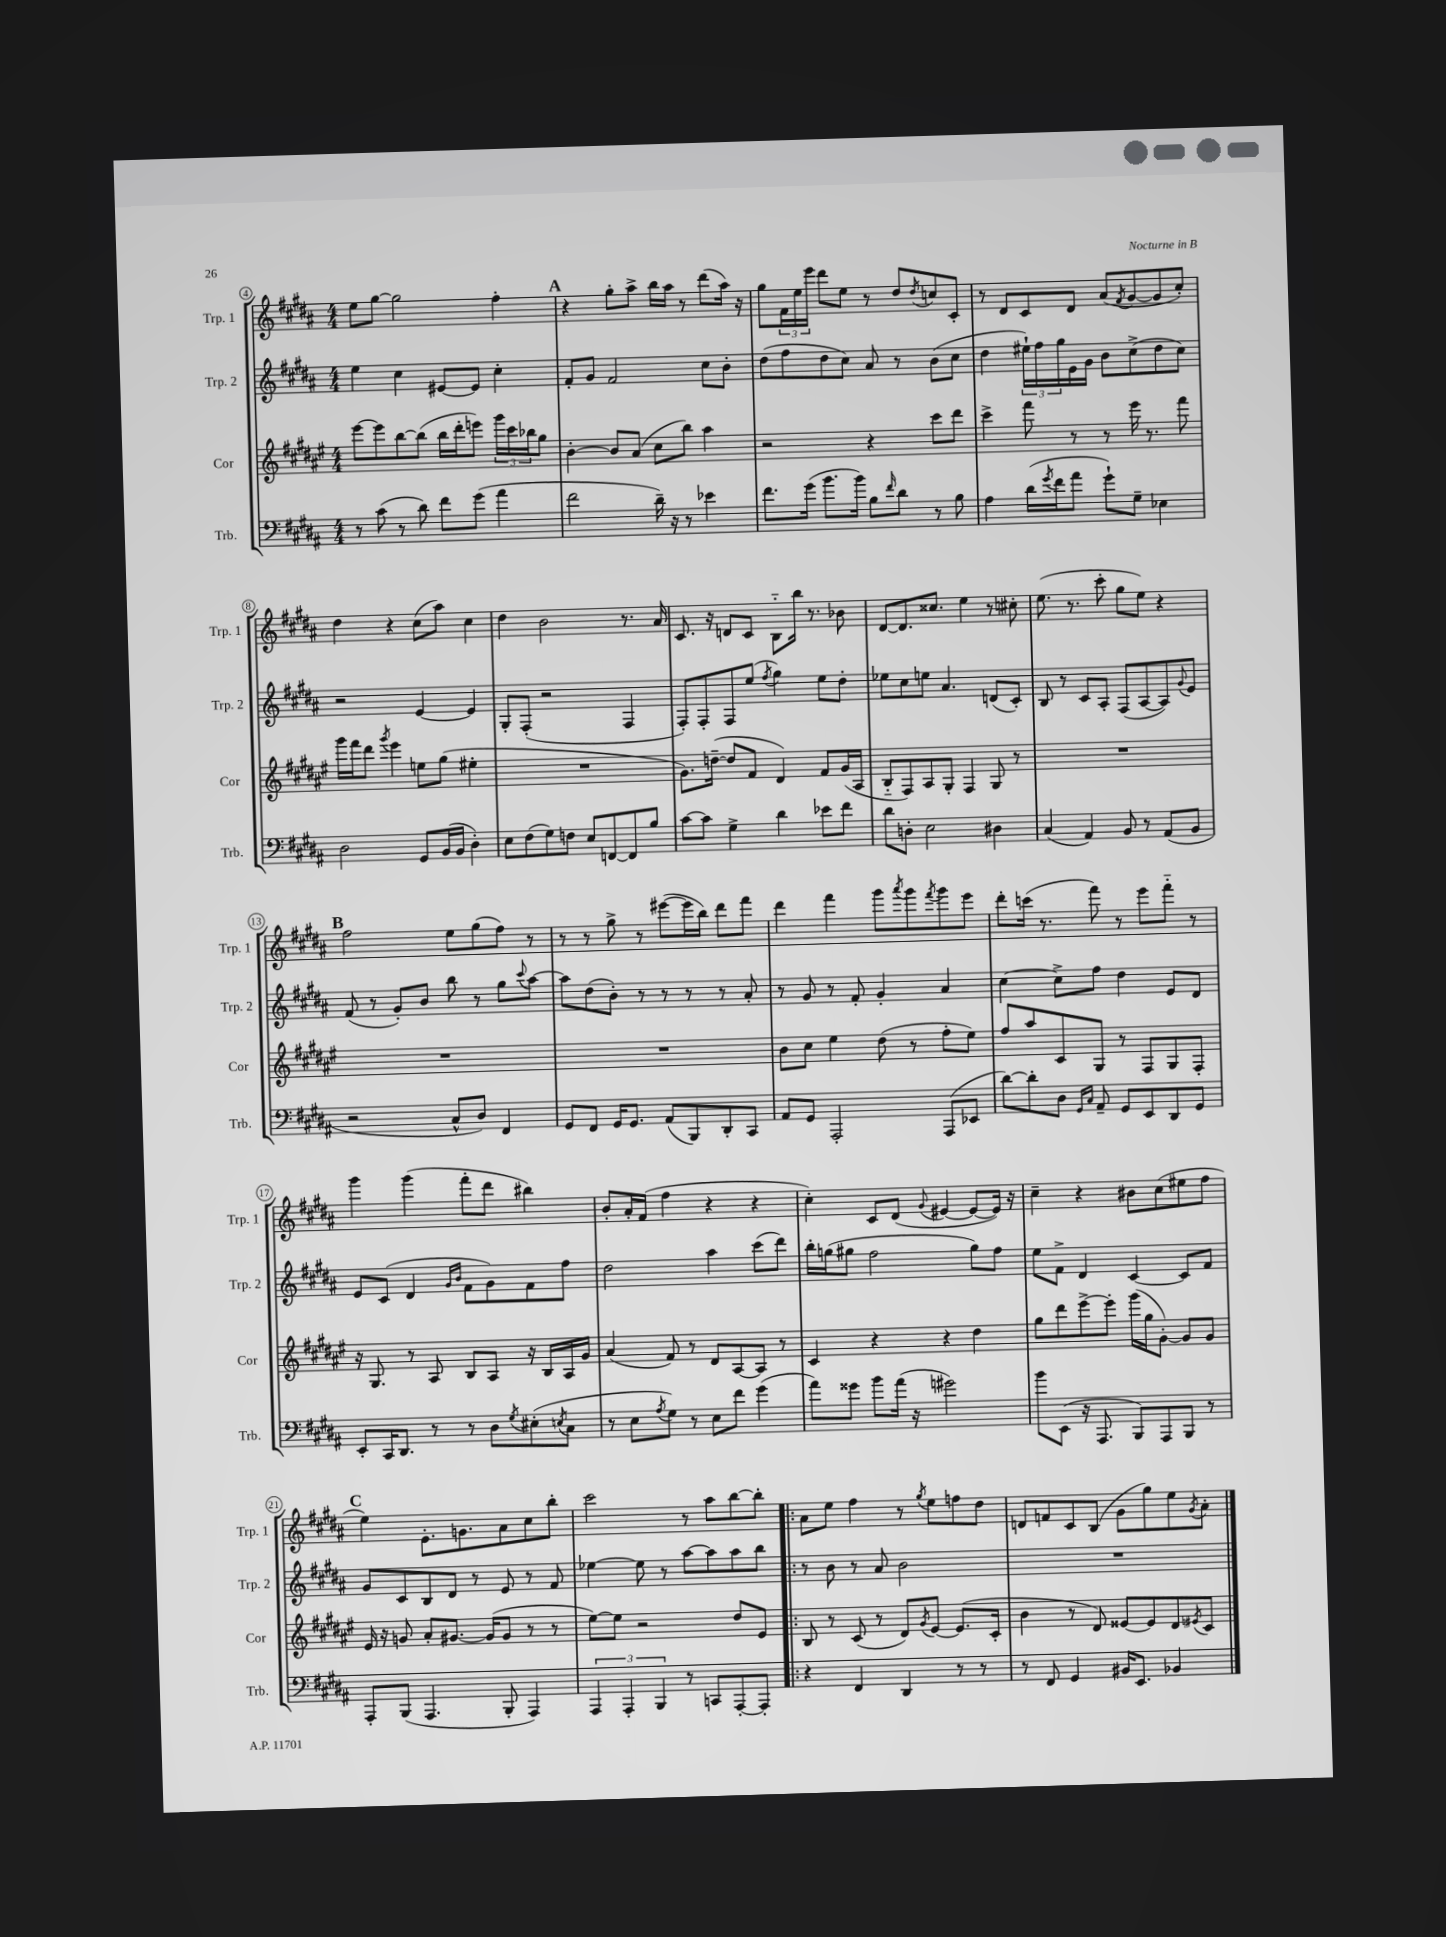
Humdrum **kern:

**kern	**kern	**kern	**kern
*part4	*part3	*part2	*part1
*staff4	*staff3	*staff2	*staff1
*I"Trb.	*I"Cor	*I"Trp. 2	*I"Trp. 1
*I'Trb.	*I'Cor	*I'Trp. 2	*I'Trp. 1
*clefF4	*clefG2	*clefG2	*clefG2
*k[f#c#g#d#a#]	*k[f#c#g#d#a#e#]	*k[f#c#g#d#a#]	*k[f#c#g#d#a#]
*M4/4	*M4/4	*M4/4	*M4/4
=4	=4	=4	=4
8r	[8eee#\L	4ee\	8ee\L
(8c#\	8eee#\]	.	[8gg#\J
8r	[8bb\	4cc#\	2gg#\]
8d#\)	(8bb\J]	.	.
8f#\L	16bb\LL	[8e#X/L	.
.	16ddd#'\J	.	.
(8g#\J	8eeen\J)	8e#/J]	.
4a#\	24ggg#\LL	4cc#'\	4ff#'\
.	24ccc#\	.	.
.	24bb-X\J	.	.
.	8gg#\J	.	.
!!LO:REH:place=s1:t=A
=5	=5	=5	=5
2f#\	[4b'\	8f#'/L	4r
.	.	8g#/J	.
.	8b/L]	2f#/	8gg#'\L
.	(8a#/J	.	8aa#^\J
16d#~\)	8cc#\L	.	16bb\LL
16r	.	.	16aa#\JJ
8r	8bb\J)	.	8r
4e-X\	4aa#\	8cc#\L	(8ddd#\L
.	.	8b'\J	16aa#\Jk)
.	.	.	16r
=6	=6	=6	=6
8.f#\L	2r	(8dd#\L	8gg#\L
.	.	8ff#\	24f#\L
.	.	.	24ee\
(16g#\Jk	.	.	.
.	.	.	24eee\JJ
8.b\L	.	8dd#\	8ddd#\L
.	.	8cc#\J)	8ee\J
16b\Jk)	.	.	.
8B\L	4r	8a#/	8r
16qqf#/	.	.	.
8d#\J	.	8r	8dd#/L
.	.	.	8qdd#/
8r	8ccc#\L	(8b\L	8ccn/
8B\	8ddd#\J	8cc#\J	8c#'/J
=7	=7	=7	=7
4A#\	4ccc#^\	4dd#\	8r
.	.	.	8d#/L
(16d#\LL	8fff#\	24ee#X`\LL)	8c#/
.	.	24ff#\	.
8qg#/	.	.	.
16f#\J	.	.	.
.	.	24gg#\	.
8a#\J	8r	16e\	8d#/J
.	.	16g#\JJ	.
8g#`\L)	8r	8b\L	(8a#/L
.	.	.	8qf#/
8G#~\J	16eee#\	(8cc#^\	[8g#/
.	8.r	.	.
4E-X\	.	8dd#\	8g#/]
.	8fff#\	8cc#\J)	8cc#'/J)
!!LO:LB:g=z
=8	=8	=8	=8
2D#\	16ggg#\LL	2r	4dd#\
.	16fff#\J	.	.
.	8ddd#\J	.	.
.	8qggg#/	.	.
.	4eee#\	.	4r
8GG#/L	8een\L	[4e/	(8cc#\L
(16BB/L	(8gg#\J	.	8aa#\J)
16BB/JJ	.	.	.
4D#'\)	4ee#X'\	4e/]	4cc#\
=9	=9	=9	=9
8E\L	1r	8G#'/L	4dd#\
(8F#\	.	(8F#'/J	.
8G#\)	.	2r	2b\
8Fn\J	.	.	.
8E/L	.	.	.
[8FFn/	.	.	.
8FF/]	.	4F#/	8.r
8B/J	.	.	.
.	.	.	16a#/
=10	=10	=10	=10
[8c#\L	8.g#\L)	8F#'/L)	8.c#/
8c#\J]	.	8F#'/	.
.	([16ddn~\Jk	.	16r
4G#^\	8dd/L]	8F#/	8dn/L
.	8f#/J	(8ee/J	8c#/J
.	.	8qff#/	.
4d#\	4d#/)	4gg#\)	8B\L
.	.	.	16bb\Jk
.	.	.	8.r
8e-X\L	8f#/L	8ee\L	.
8f#\J	(16g#/L	8dd#'\J	8b-X\
.	16A#/JJ	.	.
=11	=11	=11	=11
8d#\L	8B/L	8ee-X\L	[8d#/L
8Dn'\J	8F#/)	8cc#\	8.d#/]
2E\	8A#/	8een\J	.
.	.	.	8.cc##X/J
.	8G#'/J	4.a#/	.
.	4F#/	.	4ee\
4D#X\	8G#/	(8dn/L	8r
.	8r	8c#'/J)	8cc#X'\
=12	=12	=12	=12
(4C#/	1r	8B/	(8.ee\
.	.	8r	.
.	.	.	8.r
4AA#/)	.	8c#/L	.
.	.	8A#'/J	8ccc#'\
8BB/	.	(8F#/L	8gg#\L
8r	.	[8A#/	8ee\J)
(8AA#/L	.	8A#/])	4r
.	.	8qqg#/	.
8BB/J	.	8e/J	.
!!LO:LB:g=z
!!LO:REH:place=s1:t=B
=13	=13	=13	=13
2r	1r	(8f#/	2ff#\
.	.	8r	.
.	.	8g#'/L)	.
.	.	8b/J	.
8C#^^/L	.	8bb\	8ee\L
8D#/J)	.	8r	(8gg#\
4FF#/	.	8gg#\L	8ff#\J)
.	.	8qqccc#/	.
.	.	[8aa#\J	8r
=14	=14	=14	=14
8GG#/L	1r	8aa#\L]	8r
8FF#/J	.	(8dd#\	8r
16GG#/KL	.	8b'\J)	8gg#^\
8.GG#/J	.	.	.
.	.	8r	8r
(8AA#/L	.	8r	([8eee#X\L
8BBB/)	.	8r	16eee#\L]
.	.	.	16bb\JJ)
8DD#'/	.	8r	8ddd#\L
8CC#/J	.	8a#'/	8fff#\J
=15	=15	=15	=15
8AA#/L	8b\L	8r	4ddd#\
8GG#/J	8cc#\J	8g#/	.
2AAA#'/	4ee#\	8r	4fff#\
.	.	8f#'/	.
.	(8dd#\	4g#'/	8ggg#\L
.	.	.	8qaaa#/
.	8r	.	8ggg#\
.	.	.	8qfff#/
(8AAA#/L	8ff#'\L	4a#/	8ggg#\
8EE-X/J	8ee#\J)	.	8eee\J
=16	=16	=16	=16
[8d#\L)	8ff#/L	[4cc#\	8ddd#'\L
8d#'\]	8aa#/	.	(16cccn\Jk
.	.	.	8.r
8D#\J	8c#/	8cc#^\L]	.
16qqGG#/LL	.	.	.
16qqC#/JJ	.	.	.
8AA#~/	8G#/J	8ff#\J	8fff#\)
8GG#/L	8r	4dd#\	8r
8EE/	8F#/L	.	8eee\L
8DD#/	8G#/	8e/L	8fff#\J
8GG#/J	8F#'/J	8d#/J	8r
!!LO:LB:g=z
=17	=17	=17	=17
8EE'/L	16r	8e/L	4ggg#\
.	8.G#/	.	.
16CC#/K	.	(8c#/J	.
8.DD#/J	.	.	.
.	8r	4d#/	(4ggg#\
8r	8A#/	.	.
.	.	16qqg#/LL	.
.	.	16qqb/JJ	.
8r	8B/L	8f#\L	8fff#'\L
8D#\L	8A#/J	8g#\)	8ddd#\J
8qG#/	.	.	.
(8E#X'\	16r	8f#\	4bb#X\)
.	16B/LL	.	.
8qEn/	.	.	.
8C#\J	16A#/	8ff#\J	.
.	16g#/JJ	.	.
=18	=18	=18	=18
8r	(4a#/	2dd#\	8b'/L
8E\L	.	.	16a#'/L
.	.	.	(16f#/JJ
8qA#/	.	.	.
8G#\J)	8f#/)	.	4ff#\
8r	8r	.	.
8E\L	8d#/L	4aa#\	4r
8f#\J	[8A#/	.	.
(4g#\	8A#/J]	(8ccc#\L	4r
.	8r	8ddd#\J)	.
=19	=19	=19	=19
8a#\L)	4c#/	16bb'\LL	4cc#'\)
.	.	(16ggn\J	.
8g##X\J	.	8gg#X\J	.
8b\L	4r	2ff#\	8c#/L
(16a#\Jk	.	.	(8d#/J
16r	.	.	.
.	.	.	8qqg#/
2g#X\)	4r	.	[4e#X/
.	4dd#\	8gg#\L)	8e#/L_
.	.	8ff#\J	16e#/Jk])
.	.	.	16r
=20	=20	=20	=20
8b\L	8gg#\L	8ee\L	4cc#~\
(8EE\J	8ddd#\	8f#^\J	.
16r	[8eee#^\	4d#/	4r
8.AAA#/	.	.	.
.	8eee#'\J]	.	.
8BBB/L)	(16ggg#\LL	[4c#/	8b#X\L
.	16gg#\J	.	.
8AAA#/	[8g#'\J)	.	(8cc#\
8BBB/J	8g#/L]	8c#/L]	8ee#X\
8r	8g#/J	8f#/J	8ff#\J
!!LO:LB:g=z
!!LO:REH:place=s1:t=C
=21	=21	=21	=21
8AAA#'/L	16e#/	8g#/L	4ee\)
.	16r	.	.
(8BBB/J	8gn/	8c#/	.
4.AAA#/	8a#'/L	8B/	8.e'\L
.	[8.g#X/J	8d#/J	.
.	.	.	8.gn\
.	.	8r	.
.	(16g#/KL]	.	.
8BBB'/	8g#/J	8e/	8a#\
4AAA#/)	8r	8r	8cc#\
.	8r	8f#/	8bb'\J
=22	=22	=22	=22
6AAA#/	[8ee#\L)	[4ee-X\	2ccc#\
.	8ee#\J]	.	.
6AAA#'/	.	.	.
.	2r	8ee-\]	.
6BBB/	.	.	.
.	.	8r	.
8r	.	[8aa#\L	8r
8CCn/L	.	8aa#\]	8aa#\L
[8AAA#'/	8dd#/L	8aa#\	[8bb\
8AAA#'/J]	8e#/J	8bb\J	8bb'\J]
=23!|:	=23!|:	=23!|:	=23!|:
4r	8B/	8r	8a#\L
.	8r	8b\	8ee\J
4FF#/	(8c#/	8r	4ff#\
.	8r	8a#/	.
4DD#/	8d#/L)	2b\	8r
.	8qg#/	.	8qgg#/
.	[8e#/J	.	8ee\L
8r	(8.e#/L]	.	8ffn\
8r	.	.	8dd#\J
.	16c#'/Jk	.	.
=24	=24	=24	=24
8r	4b\	1r	8dn/L
8FF#/	.	.	8fn/
4GG#/	8r	.	8c#/
.	8d#/)	.	(8B/J
16BB#X/KL	[8e##X/L	.	8g#\L
8.EE/J	.	.	.
.	8e##/]	.	8gg#\)
4BB-X/	8d#/	.	8ee\
.	8qe#X/	.	8qg#/
.	8c#/J	.	8a#'\J
==	==	==	==
*-	*-	*-	*-
